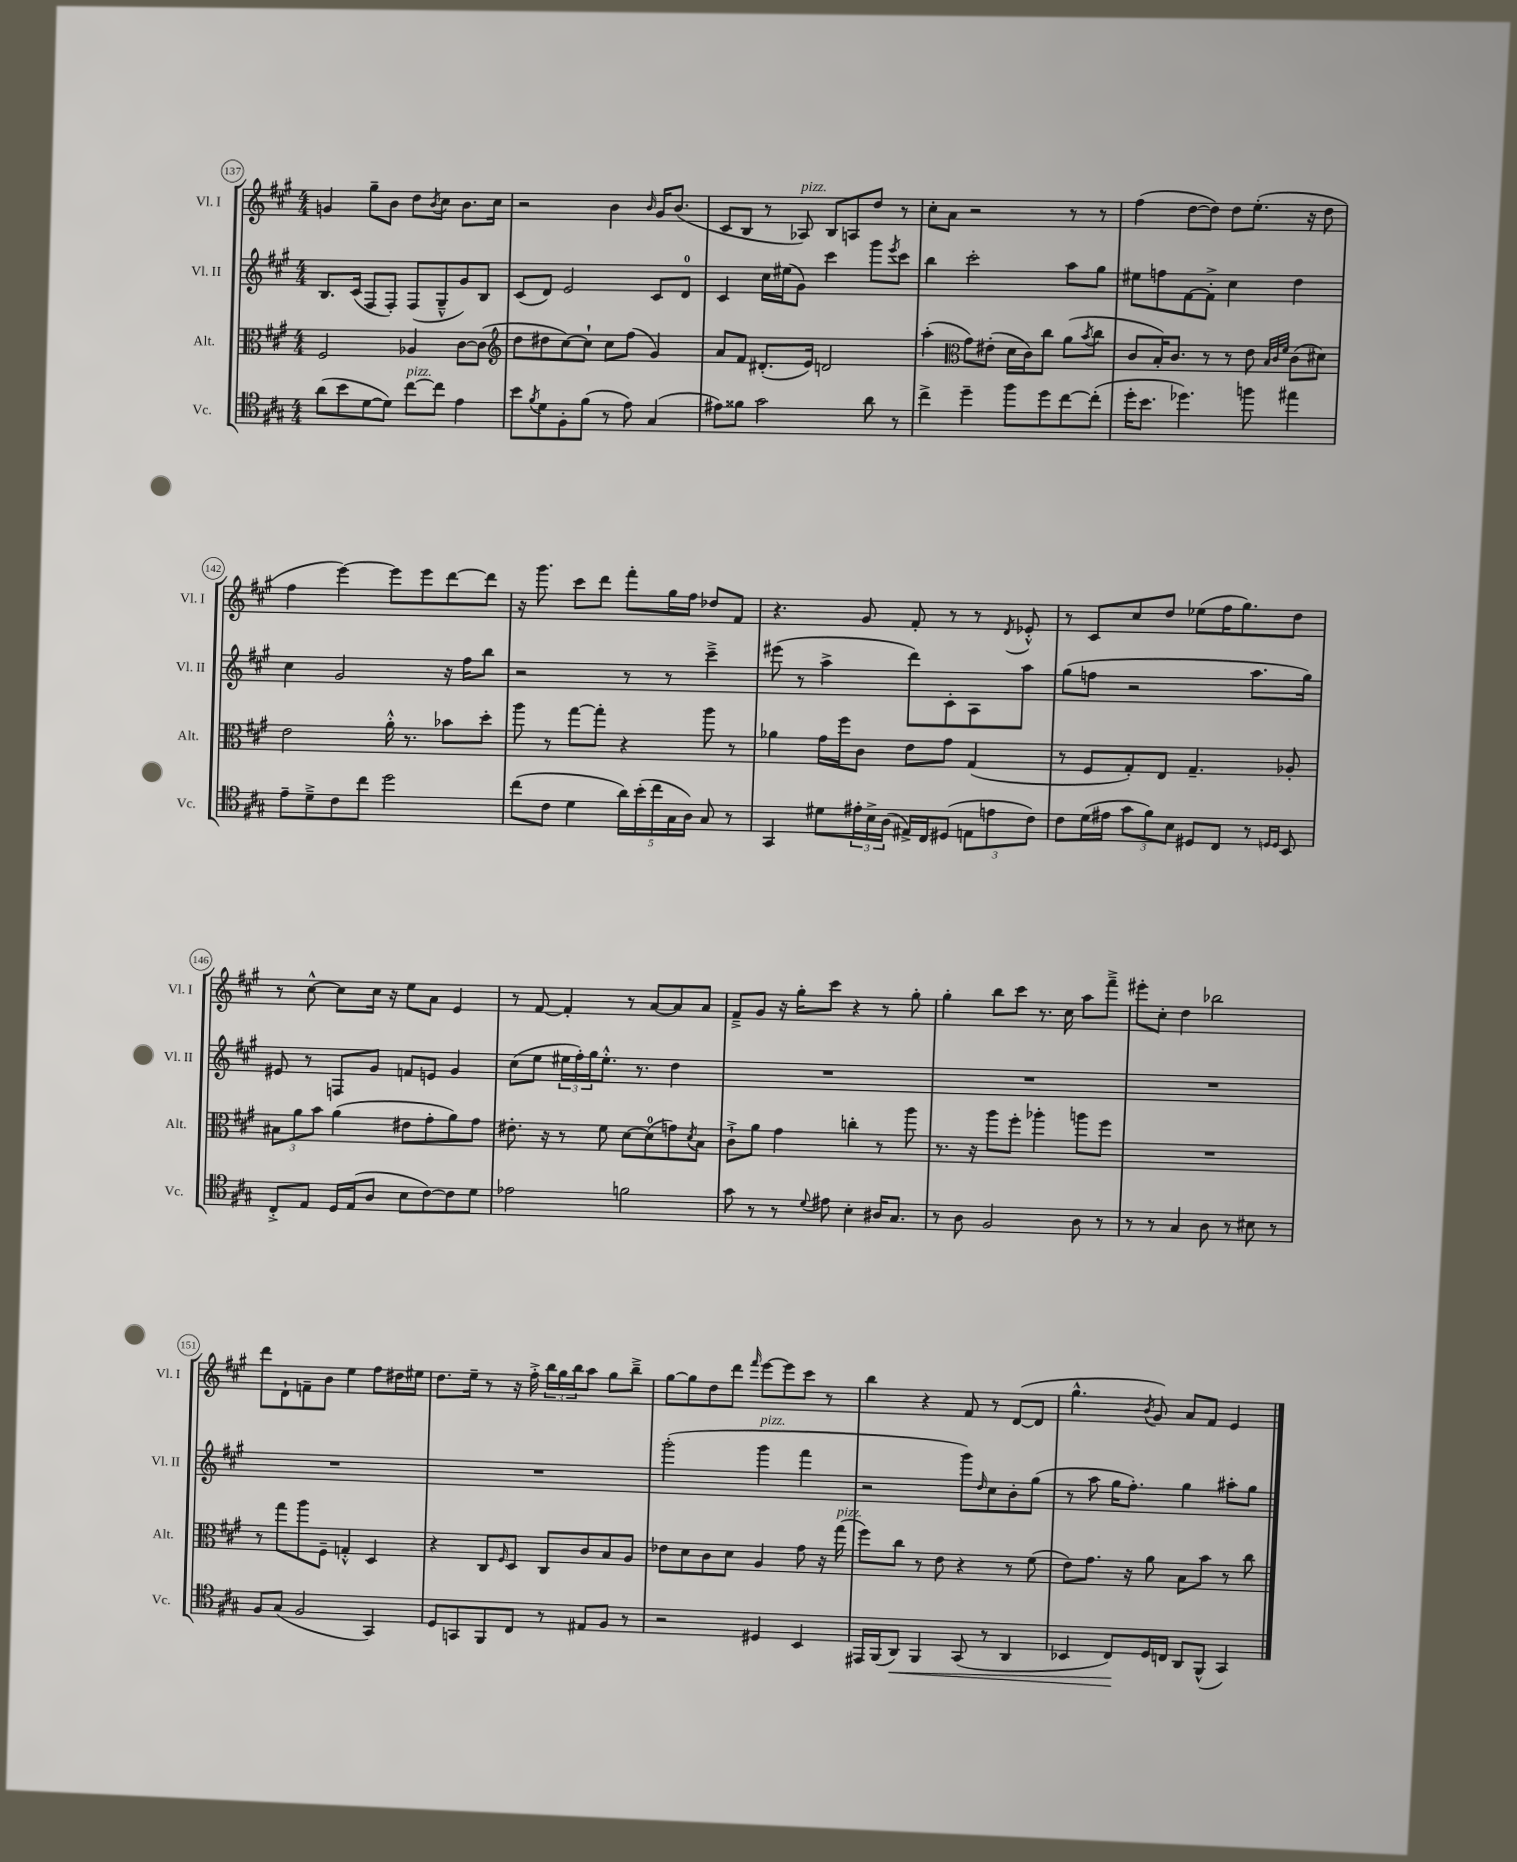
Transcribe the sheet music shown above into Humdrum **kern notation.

**kern	**kern	**kern	**kern
*staff4	*staff3	*staff2	*staff1
*clefC4	*clefC3	*clefG2	*clefG2
*k[f#c#g#]	*k[f#c#g#]	*k[f#c#g#]	*k[f#c#g#]
*M4/4	*M4/4	*M4/4	*M4/4
(8a	2F#	8.B	4g
8b	.	.	.
.	.	(16c#	.
[8d	.	8F#	8gg#~
8d])	.	8F#')	8b
[8cc#	4A-	(8F#	8dd
.	.	.	8qb
8cc#]	.	8G#~^^	8cc#
4e	[8c#	8g#)	8.b
.	(8c#]	8B	.
.	.	.	16cc#
=	=	=	=
*	*clefG2	*	*
8b	8dd	(8c#	2r
8qf#	.	.	.
8d	8dd#	8d)	.
8F#'	[8cc#)	2e	.
(8f#	8cc#`]	.	.
8r	8cc#	.	4b
8e)	(8ff#	.	.
.	.	.	16qqb
(4G#	4g#)	8c#	16g#
.	.	.	(8.b
.	.	8d	.
=	=	=	=
8e#)	8a	4c#	8c#
8f##	8f#	.	8B
2g#	(8.d#'	16cc#	8r
.	.	(16ee#	.
.	.	8g#)	8A-)
.	16e)	.	.
.	2d	4ccc#	8B
.	.	.	8A
8a	.	8ggg#	8dd
.	.	8qeee	.
8r	.	8ccc#	8r
=	=	=	=
4cc#^	(4aa'	4bb	8cc#'
.	.	.	8a
*	*clefC3	*	*
4dd~	8g#)	2ccc#'	2r
.	(8e#'	.	.
8ff#	16d	.	.
.	16c#)	.	.
8dd	8cc#	.	.
[8cc#	(8a	8aa	8r
.	8qb	.	.
(8cc#']	8cc#	8gg#	8r
=	=	=	=
16dd'	8c#	8ee#	(4ff#
8.b	.	.	.
.	16B')	8ff	.
.	8.c#	.	.
4.dd-)	.	[8f#	[8dd
.	8r	8f#'^]	8dd])
.	8r	4cc#	8dd
8ff	8e	.	(8.ee'
.	32qqB	.	.
.	32qqc#	.	.
.	32qqf#	.	.
4ee#	(8c#	4dd	.
.	.	.	16r
.	8d#)	.	8dd
=	=	=	=
8e~	2e	4cc#	4ff#
8d~^	.	.	.
8c#	.	2g#	[4eee)
8cc#	.	.	.
2dd	16a'^^	.	8eee]
.	8.r	.	.
.	.	.	8eee
.	8b-	16r	[8ddd
.	.	16ff#	.
.	8dd'	8bb	8ddd]
=	=	=	=
(8cc#	8aa	2r	16r
.	.	.	8.ggg#
8c#	8r	.	.
4d	[8gg#	.	8ccc#
.	8gg#']	.	8ddd
20a)	4r	8r	8fff#'
(20b'	.	.	.
20cc#	.	.	.
.	.	8r	16gg#
20G#	.	.	.
.	.	.	16ff#
20A)	.	.	.
8G#	8aa	4ccc#~^	8dd-
8r	8r	.	8f#
=	=	=	=
4GG#	4a-	(8eee#	4.r
.	.	8r	.
8d#	16g#	4aa^	.
.	16ff#	.	.
24e#'	8c#	.	8g#
24B^	.	.	.
(24A	.	.	.
16E#^)	8e	8ddd)	8f#'
16C#	.	.	.
(8D#	8g#	8c#'	8r
12E	(4G#	8A	8r
12e	.	.	.
.	.	.	8qd
.	.	8aa	8e-'^^
12c#)	.	.	.
=	=	=	=
8c#	8r	(8gg#	8r
(16d	8F#	8ff	8c#
16e#	.	.	.
12g#	8G#')	2r	8cc#
12f#)	.	.	.
.	8E	.	8dd
12B	.	.	.
8D#	4.G#~	.	(8ee-
8C#	.	.	16ff#
.	.	.	8.gg#)
8r	.	8.aa	.
16qqD	.	.	.
16qqD	.	.	.
8BB	8A-'	.	8dd
.	.	16gg#)	.
=	=	=	=
8C#'^	12B#	8e#	8r
.	12a	.	.
8E	.	8r	[8cc#^^
.	12b	.	.
16D	(4a	8F	8cc#]
(16E	.	.	.
8A	.	8g#	16cc#
.	.	.	16r
8B	8e#	8f	8ee
[8c#)	8g#'	8e	8a
8c#]	8a)	4g#	4e
8d	8g#	.	.
=	=	=	=
2e-	8.e#'	(8cc#	8r
.	.	8ee	[8f#
.	16r	.	.
.	8r	24ee#	4f#']
.	.	24ff#')	.
.	.	24gg#	.
.	8f#	8.ee#'^^	.
2f	[8d	.	8r
.	.	8.r	.
.	(8d]	.	[8a
.	8g)	4dd	8a]
.	8qd	.	.
.	8B	.	8a
=	=	=	=
8g#	8c#`^	1r	8f#~^
8r	8a	.	8g#
8r	4g#	.	16r
.	.	.	16gg#'
8qqd	.	.	.
8e#	.	.	8ccc#
4B'	4cc'	.	4r
16A#	8r	.	8r
8.G#	.	.	.
.	8aa	.	8gg#'
=	=	=	=
8r	8.r	1r	4gg#'
8A	.	.	.
.	16r	.	.
2F#	8aa	.	8bb
.	8ff#'	.	8ccc#
.	4aa-'	.	8.r
.	.	.	16cc#
8A	8aa	.	8aa
8r	8ff#	.	8fff#~^
=	=	=	=
8r	1r	1r	8eee#'
8r	.	.	8cc#'
4G#	.	.	4dd
8A	.	.	2bb-
8r	.	.	.
8B#	.	.	.
8r	.	.	.
=	=	=	=
8F#	8r	1r	8ddd
(8G#	8gg#	.	8d`
2F#	8aa	.	8f~
.	8F#~	.	8b
.	4G'^^	.	4ee
4GG#)	4D	.	8ff#
.	.	.	16dd#
.	.	.	16ee#
=	=	=	=
8D	4r	1r	8.dd
8GG	.	.	.
.	.	.	16ee~
8FF#	8C#	.	8r
.	16qqF#	.	.
8C#	8D	.	16r
.	.	.	16ff#'^
8r	8C#	.	24bb
.	.	.	24gg#
.	.	.	24bb
8E#	8c#	.	8aa
8F#	8B	.	8gg#
8r	8A	.	8bb~^
=	=	=	=
2r	8e-	(2ggg#'	[8gg#
.	8d	.	8gg#]
.	8c#	.	8dd
.	8d	.	8ddd
.	.	.	16qqfff#
4D#	4A	4ggg#	[8eee
.	.	.	8eee]
4BB	8g#	4fff#	8ccc#
.	16r	.	8r
.	(16gg#	.	.
=	=	=	=
16EE#	8ff#)	2r	4bb
(16FF#	.	.	.
8AA)	8cc#	.	.
4FF#	8r	.	4r
.	8e	.	.
(8GG#	4r	8ggg#)	8f#
.	.	16qqdd	.
8r	.	8cc#	8r
4AA	8r	8b'	([8d
.	(8f#	(8gg#	8d]
=	=	=	=
4BB-	8e)	8r	4.gg#^^
.	8.g#	8aa	.
8C#)	.	16gg#	.
.	16r	8.ff#')	.
.	.	.	8qb
16D	8a	.	8g#)
16C	.	.	.
8AA	8B	4gg#	8a
(8FF#^^	8b	.	8f#
4GG#)	8r	8aa#'	4e
.	8cc#	8gg#	.
==	==	==	==
*-	*-	*-	*-
